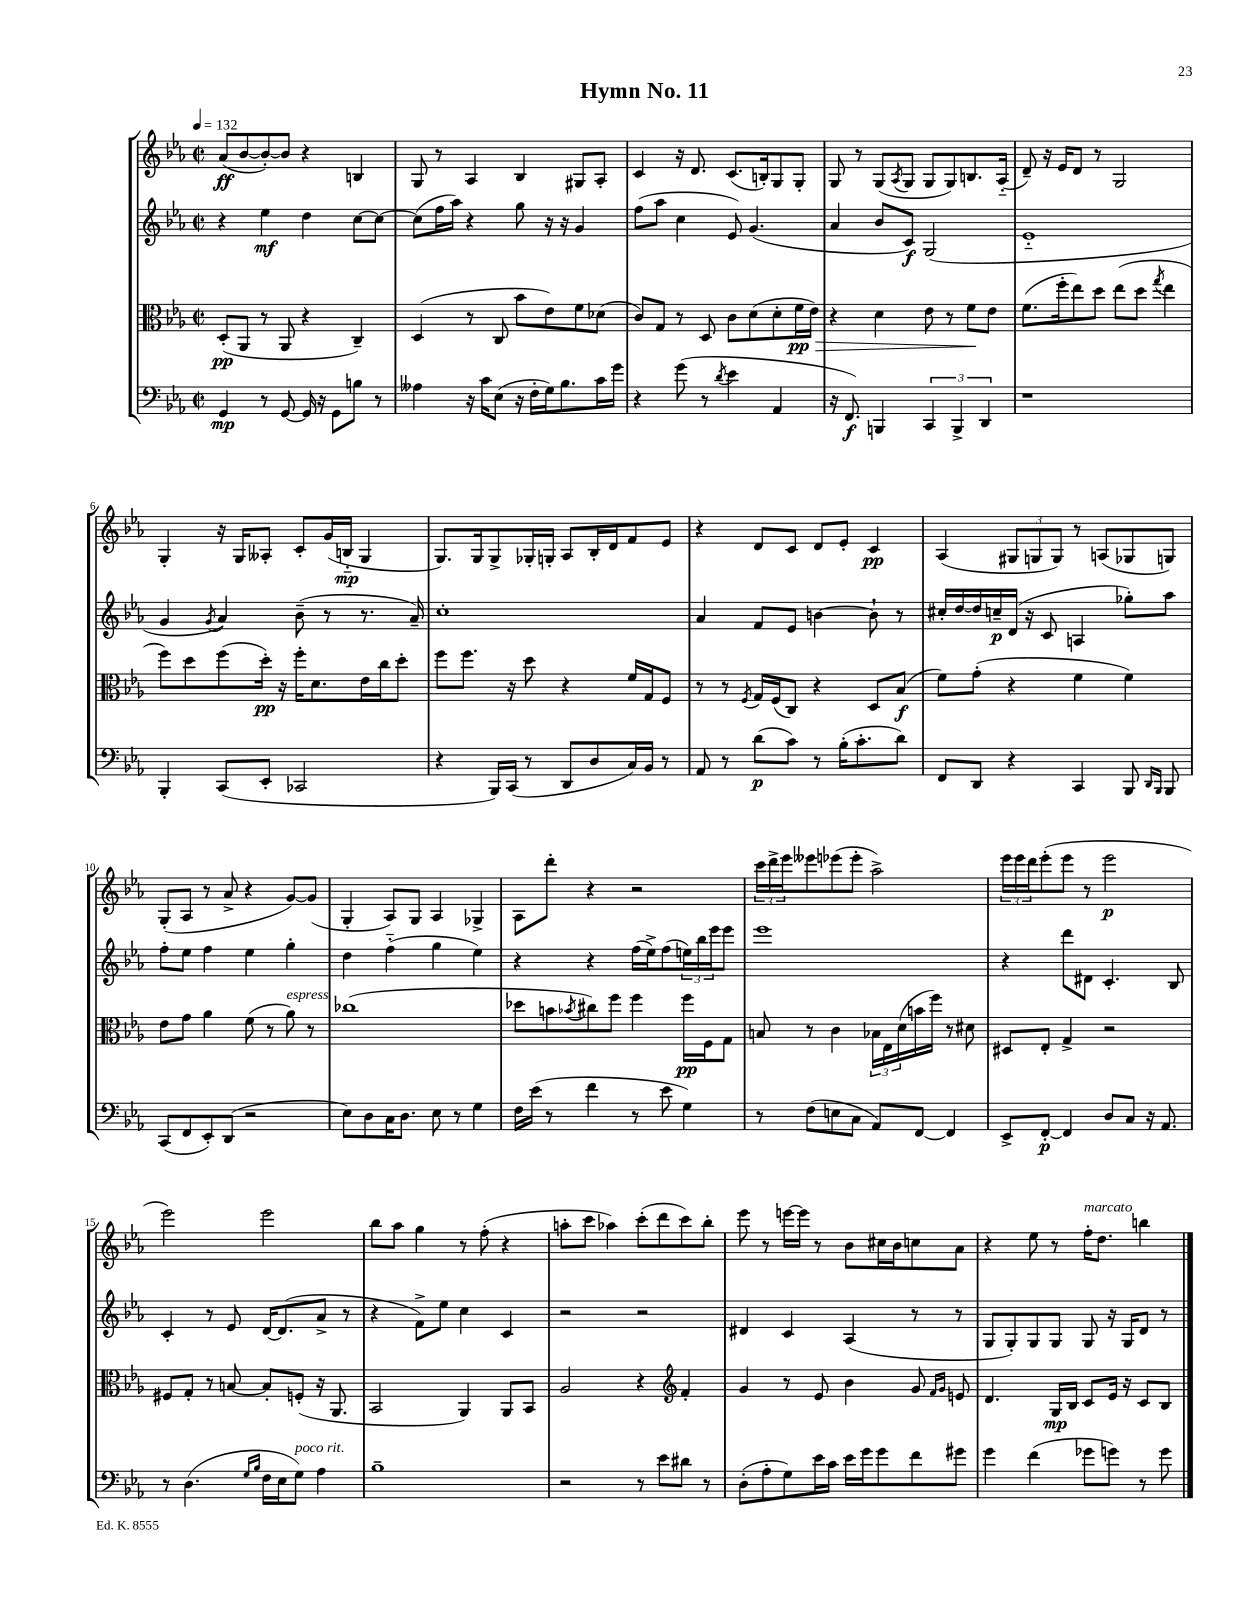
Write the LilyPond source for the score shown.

\header { title = "Hymn No. 11" }
<<
\new StaffGroup <<
\new Staff = "s0" {
    \clef treble \key ees \major \defaultTimeSignature \time 2/2 \tempo 4 = 132
    aes'8\ff( bes'8~ bes'8~-.) bes'8 r4 b4 |
    g8 r8 aes4 bes4 gis8 aes8-. |
    c'4 r16 d'8. c'8.( b16-.) g8 g8-. |
    g8 r8 g8( \acciaccatura { aes8 } g8 g8 g8) b8. aes16-_( |
    d'8--) r16 ees'16 d'8 r8 g2 |
    g4-. r16 g16 aeses8-. c'8-. g'16( b16-_\mp g4 |
    g8.) g16 g8-> ges16-. g16-. aes8 bes16-. d'16 f'8 ees'8 |
    r4 d'8 c'8 d'8 ees'8-. c'4\pp |
    aes4( \tuplet 3/2 { gis8 g8 g8) } r8 a8( ges8 g8) |
    g8-.( aes8 r8 aes'8-> r4 g'8~) g'8( |
    g4-. aes8) g8 aes4 ges4-> |
    aes8 d'''8-. r4 r2 |
    \tuplet 3/2 { c'''16 d'''16-> ees'''16 } eeses'''8 ees'''8( ees'''8-. aes''2->) |
    \tuplet 3/2 { ees'''16 ees'''16 d'''16 } ees'''8-.( ees'''8 r8 ees'''2\p |
    ees'''2) ees'''2 |
    bes''8 aes''8 g''4 r8 f''8-.( r4 |
    a''8-. c'''8 aes''4) c'''8-.( d'''8 c'''8) bes''8-. |
    ees'''8 r8 e'''16~ e'''16 r8 bes'8 cis''16 bes'16 c''8 aes'8 |
    r4 ees''8 r8 f''16-.^\markup { \italic "marcato" } d''8. b''4 \bar "|." |
}
\new Staff = "s1" {
    \clef treble \key ees \major \defaultTimeSignature \time 2/2
    r4 ees''4\mf d''4 c''8~ c''8~ |
    c''8( f''16 aes''16) r4 g''8 r16 r16 g'4 |
    f''8( aes''8 c''4 ees'8) g'4.( |
    aes'4 bes'8 c'8\f) g2( |
    ees'1-_ |
    g'4 \acciaccatura { g'8 } aes'4) bes'8--( r8 r8. aes'16--) |
    c''1-. |
    aes'4 f'8 ees'8 b'4~ b'8-! r8 |
    cis''16-. d''16~ d''16 c''16--\p d'16( r16 c'8 a4 ges''8-.) aes''8 |
    f''8-. ees''8 f''4 ees''4 g''4-. |
    d''4 f''4-_( g''4 ees''4) |
    r4 r4 f''16( ees''16->) f''8( \tuplet 3/2 { e''16) bes''16 ees'''16 } ees'''8 |
    ees'''1 |
    r4 d'''8 dis'8 c'4.-. bes8 |
    c'4-. r8 ees'8 d'16~ d'8.( aes'8-> r8 |
    r4 f'8->) ees''8 c''4 c'4 |
    r2 r2 |
    dis'4 c'4 aes4( r8 r8 |
    g8 g8-.) g8 g8 g8 r16 g16 d'8 r8 \bar "|." |
}
\new Staff = "s2" {
    \clef alto \key ees \major \defaultTimeSignature \time 2/2
    d8-.\pp( aes,8 r8 aes,8 r4 c4--) |
    d4( r8 c8 bes'8 ees'8) f'8 des'8( |
    c'8) g8 r8 d8 c'8 d'8( d'8-. f'16\pp\> ees'16) |
    r4 d'4 ees'8 r8 f'8\! ees'8 |
    f'8.( f''16-. ees''8) d''8 ees''8( d''8 \acciaccatura { g''8 } ees''4 |
    f''8) d''8 f''8( d''16-.\pp) r16 f''16-. d'8. ees'16 c''16 d''8-. |
    f''8 f''8. r16 d''8 r4 f'16 g16 f8 |
    r8 r8 \acciaccatura { f8 } g16 f16( c8) r4 d8 bes8\f( |
    f'8) g'8-.( r4 f'4 f'4) |
    ees'8 g'8 aes'4 f'8( r8 aes'8^\markup { \italic "espress." }) r8 |
    ces''1( |
    des''8 b'8 \acciaccatura { bes'8 } cis''8) f''8 f''4 f''16\pp f16 g8 |
    b8 r8 c'4 \tuplet 3/2 { bes16 ees16 d'16( } b'16 f''16) r8 dis'8 |
    dis8 ees8-. g4-> r2 |
    fis8 g8-. r8 b8~ b8-. f8-.( r16 aes,8. |
    bes,2 aes,4) aes,8 bes,8 |
    aes2 r4 \clef treble f'4-. |
    g'4 r8 ees'8 bes'4 g'8 \grace { f'16 g'16 } e'8 |
    d'4. g16\mp bes16 c'8 ees'16 r16 c'8 bes8 \bar "|." |
}
\new Staff = "s3" {
    \clef bass \key ees \major \defaultTimeSignature \time 2/2
    g,4\mp r8 g,8~ g,16 r16 g,8 b8 r8 |
    aeses4 r16 c'16 ees8( r16 f16-. g16) bes8. c'16 g'16 |
    r4 g'8( r8 \acciaccatura { d'8 } ees'4 aes,4 |
    r16 f,8.\f) b,,4 \tuplet 3/2 { c,4 b,,4-> d,4 } |
    r1 |
    bes,,4-. c,8( ees,8-. ces,2 |
    r4 bes,,16) c,16( r8 d,8 d8 c16) bes,16 r8 |
    aes,8 r8 d'8\p( c'8) r8 bes16-.( c'8.-. d'8) |
    f,8 d,8 r4 c,4 bes,,8 \grace { d,16 bes,,16 } bes,,8 |
    c,8( f,8 ees,8-.) d,8( r2 |
    ees8) d8 c16 d8. ees8 r8 g4 |
    f16 ees'16( r8 f'4 r8 ees'8 g4) |
    r8 f8( e8 c8 aes,8) f,8~ f,4 |
    ees,8-> f,8~-.\p f,4 d8 c8 r16 aes,8. |
    r8 d4.( \grace { g16 bes16 } f16 ees16 g8^\markup { \italic "poco rit." }) aes4 |
    bes1-- |
    r2 r8 ees'8 dis'8 r8 |
    d8-.( aes8-. g8) ees'16 c'16 ees'16 g'16 g'8 f'8 gis'8 |
    g'4 f'4( ges'8 g'8) r8 g'8 \bar "|." |
}
>>
>>
